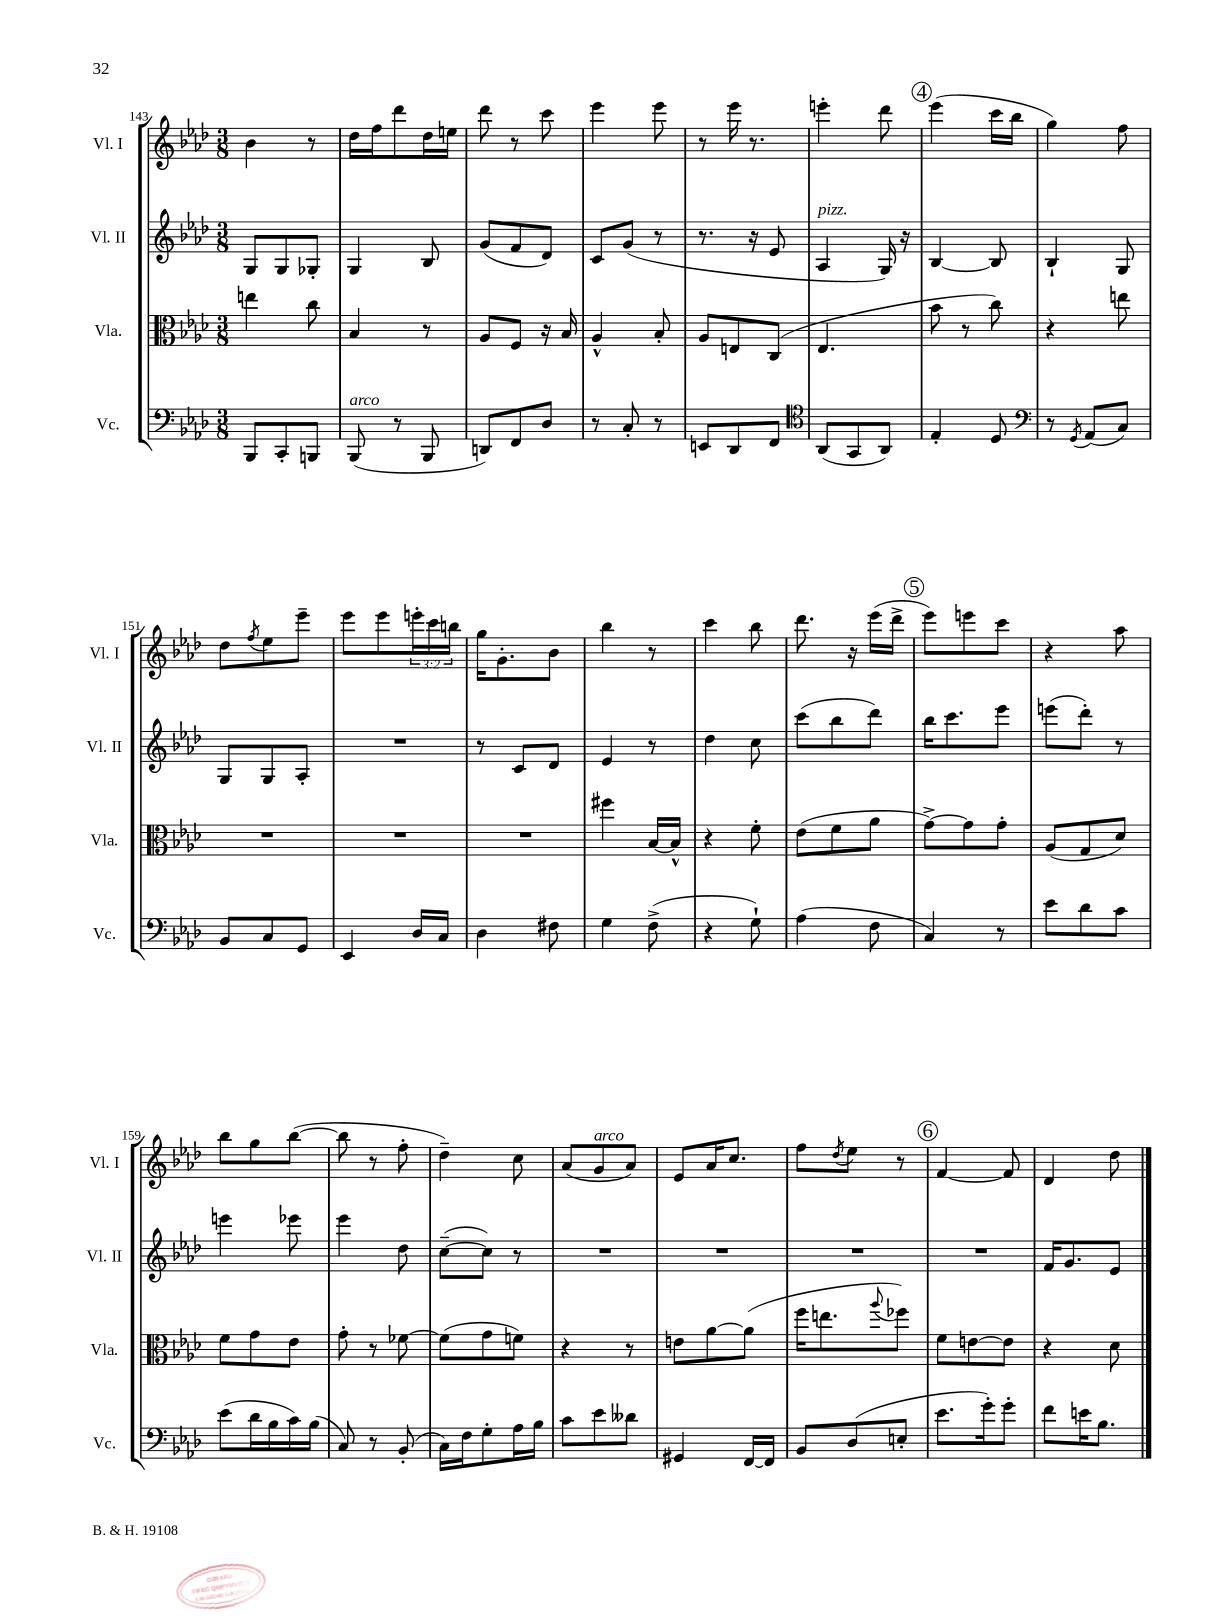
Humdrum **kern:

**kern	**kern	**kern	**kern
*staff4	*staff3	*staff2	*staff1
*clefF4	*clefC3	*clefG2	*clefG2
*k[b-e-a-d-]	*k[b-e-a-d-]	*k[b-e-a-d-]	*k[b-e-a-d-]
*M3/8	*M3/8	*M3/8	*M3/8
8BBB-	4ee	8G	4b-
8CC'	.	8G	.
8BBB	8cc	8G-'	8r
=	=	=	=
(8BBB-	4B-	4G	16dd-
.	.	.	16ff
8r	.	.	8ddd-
8BBB-	8r	8B-	16dd-
.	.	.	16ee
=	=	=	=
8DD)	8A-	(8g	8ddd-
8FF	8F	8f	8r
8D-	16r	8d-)	8ccc
.	16B-	.	.
=	=	=	=
8r	4A-^^	8c	4eee-
8C'	.	(8g	.
8r	8B-'	8r	8eee-
=	=	=	=
8EE	8A-	8.r	8r
8DD-	8E	.	16eee-
.	.	16r	8.r
8FF	(8C	8e-	.
=	=	=	=
*clefC4	*	*	*
(8AA-	4.E-	4A-	4eee'
8GG	.	.	.
8AA-)	.	16G)	8ddd-
.	.	16r	.
=	=	=	=
4E-'	8b-	[4B-	(4eee-
.	8r	.	.
8D-	8cc)	8B-]	16ccc
.	.	.	16bb-
=	=	=	=
*clefF4	*	*	*
8r	4r	4B-`	4gg)
8qGG	.	.	.
(8AA-	.	.	.
8C)	8ee	8G	8ff
=	=	=	=
8BB-	4.r	8G	8dd-
.	.	.	8qff
8C	.	8G	8ee-
8GG	.	8A-'	8eee-~
=	=	=	=
4EE-	4.r	4.r	8eee-
.	.	.	8eee-
16D-	.	.	24eee'
.	.	.	24ccc
16C	.	.	.
.	.	.	24bb
=	=	=	=
4D-	4.r	8r	16gg
.	.	.	8.g'
.	.	8c	.
8F#	.	8d-	8b-
=	=	=	=
4G	4ff#	4e-	4bb-
(8F^	[16B-	8r	8r
.	16B-^^]	.	.
=	=	=	=
4r	4r	4dd-	4ccc
8G`)	8f'	8cc	8bb-
=	=	=	=
(4A-	(8e-	(8ccc	8.ddd-
.	8f	8bb-	.
.	.	.	16r
8F	8a-	8ddd-)	(16eee-
.	.	.	16ddd-^
=	=	=	=
4C)	[8g^)	16bb-	8eee-)
.	.	8.ccc	.
.	8g]	.	8eee
8r	8g'	8eee-	8ccc
=	=	=	=
8e-	(8A-	(8eee	4r
8d-	8G	8ddd-')	.
8c	8d-)	8r	8aa-
=	=	=	=
(8e-	8f	4eee	8bb-
16d-	8g	.	8gg
16B-	.	.	.
16c)	8e-	8eee-	([8bb-
(16B-	.	.	.
=	=	=	=
8C)	8g'	4eee-	8bb-]
8r	8r	.	8r
(8BB-'	[8f-	8dd-	8ff'
=	=	=	=
16C)	(8f-]	([8cc~	4dd-~)
16F	.	.	.
8G'	8g	8cc])	.
16A-	8f)	8r	8cc
16B-	.	.	.
=	=	=	=
8c	4r	4.r	(8a-
8e-	.	.	8g
8d--	8r	.	8a-)
=	=	=	=
4GG#	8e	4.r	8e-
.	[8a-	.	16a-
.	.	.	8.cc
[16FF	(8a-]	.	.
16FF]	.	.	.
=	=	=	=
8BB-	16ff	4.r	8ff
.	8.ee	.	.
.	.	.	8qdd-
(8D-	.	.	8ee-
.	8qqaa-	.	.
8E'	8ff-)	.	8r
=	=	=	=
8.e-	8f	4.r	[4f
.	[8e	.	.
16g')	.	.	.
8g'	8e]	.	8f]
=	=	=	=
8f	4r	16f	4d-
.	.	8.g	.
16e	.	.	.
8.B-	.	.	.
.	8d-	8e-	8dd-
==	==	==	==
*-	*-	*-	*-
